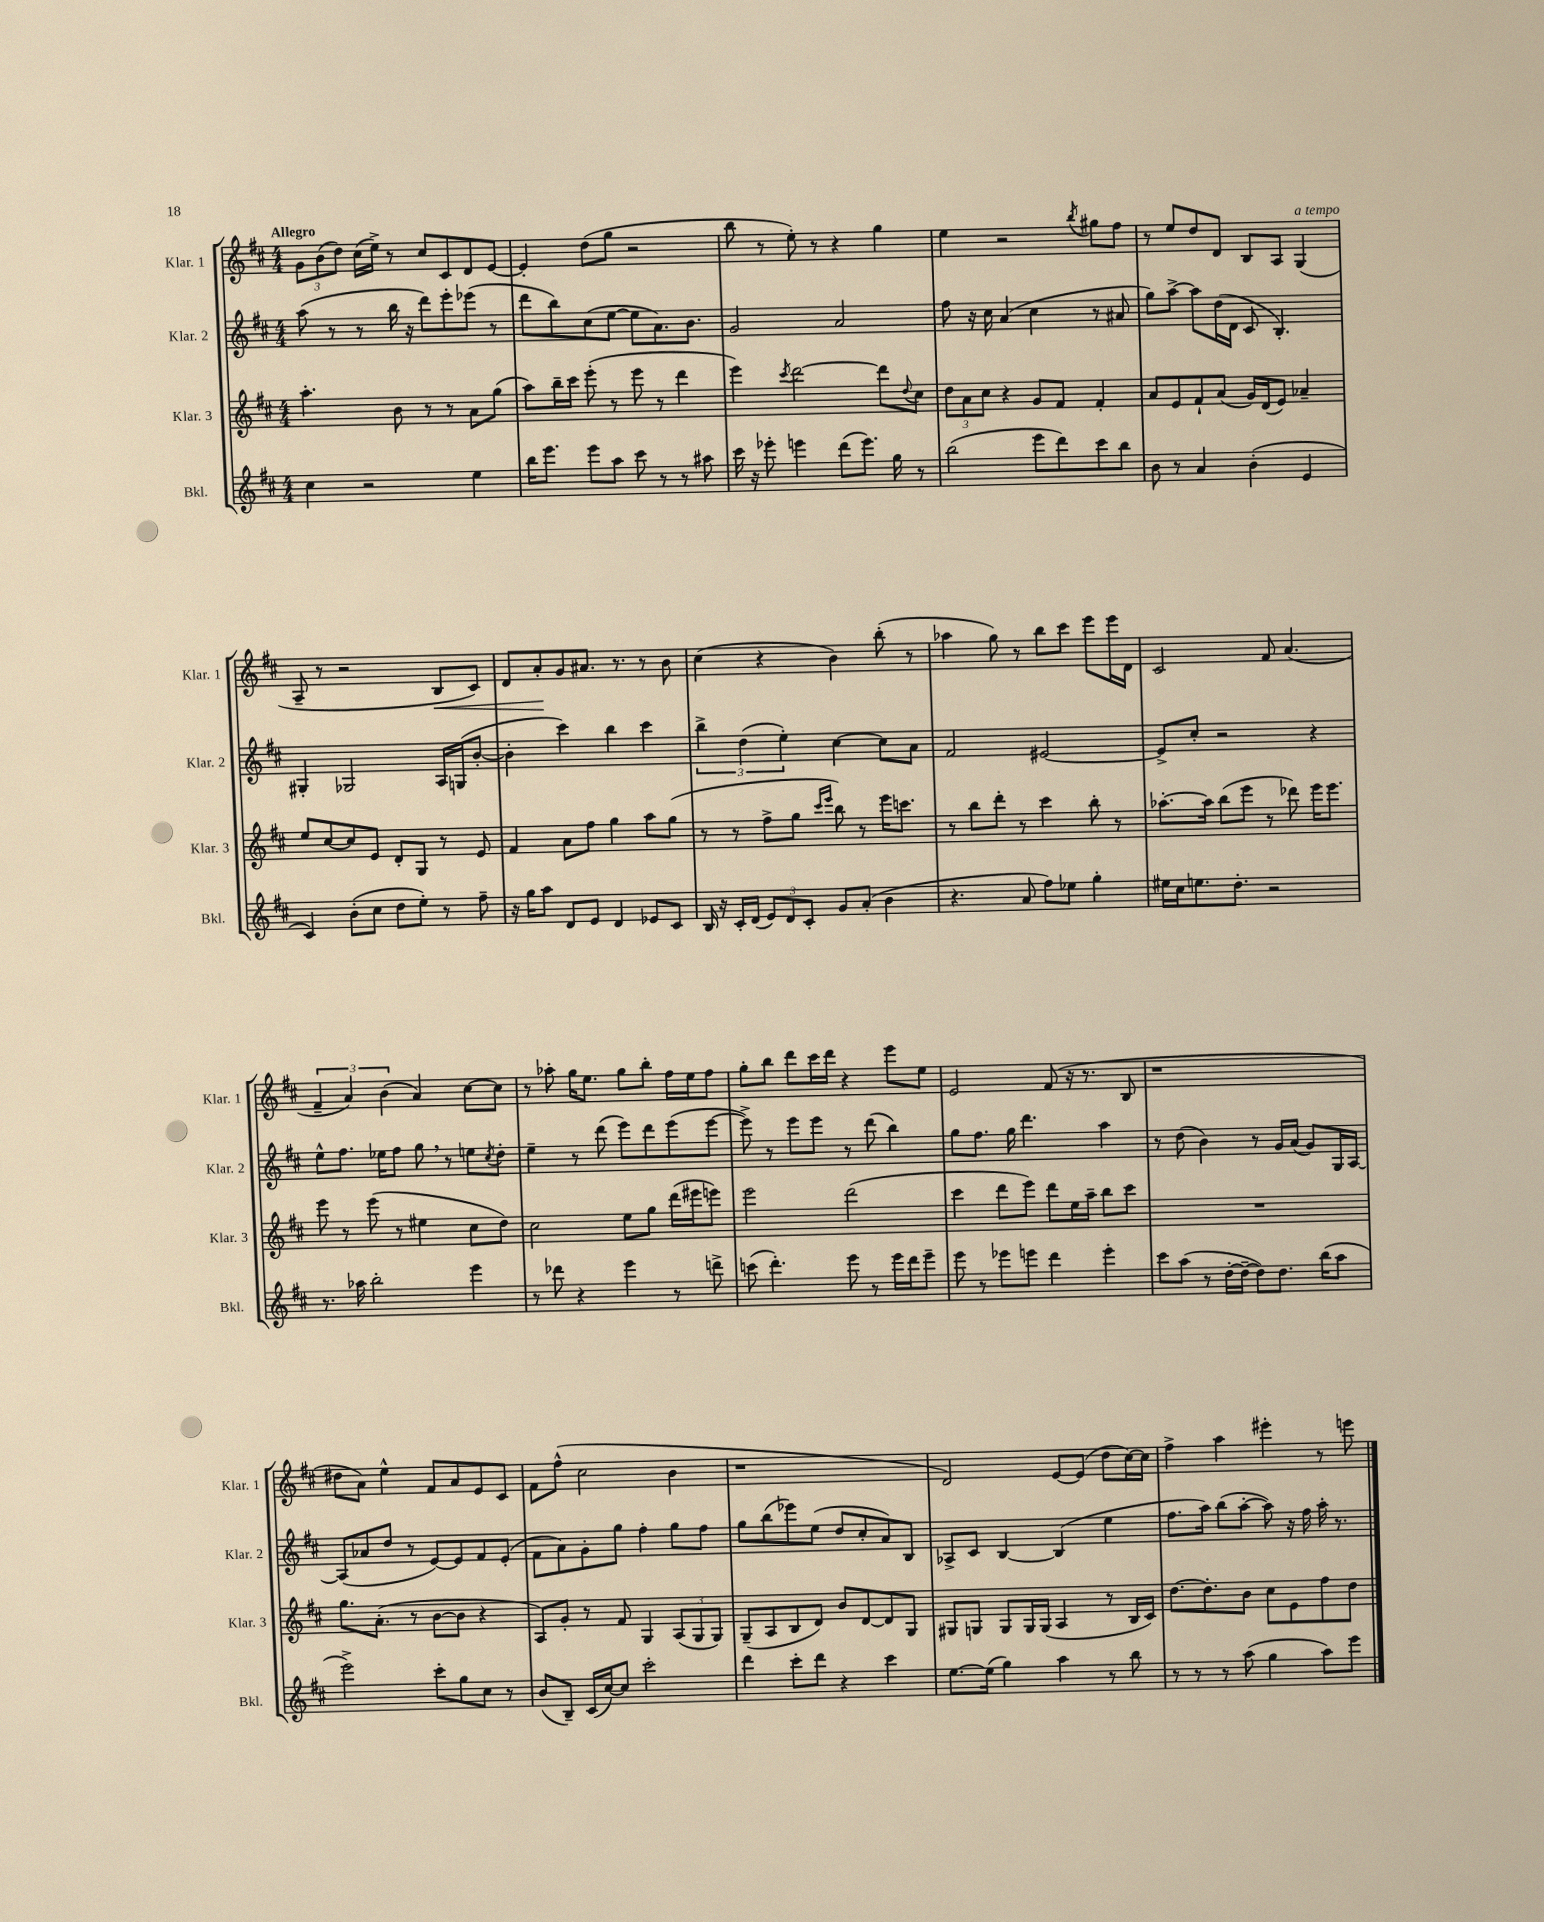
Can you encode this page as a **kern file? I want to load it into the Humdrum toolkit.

**kern	**kern	**kern	**kern
*staff4	*staff3	*staff2	*staff1
*clefG2	*clefG2	*clefG2	*clefG2
*k[f#c#]	*k[f#c#]	*k[f#c#]	*k[f#c#]
*M4/4	*M4/4	*M4/4	*M4/4
4cc#	4.aa'	(8aa	12g
.	.	.	(12b
.	.	8r	.
.	.	.	12dd)
2r	.	8r	(16cc#
.	.	.	16ee^)
.	8b	16bb	8r
.	.	16r	.
.	8r	8ddd)	8cc#
.	8r	8eee'	8c#
4ee	8a	(8eee-	8d
.	(8gg	8r	[8e
=	=	=	=
16bb	8aa)	8ddd	4e']
8.eee	.	.	.
.	16bb~	8bb)	.
.	16ccc#	.	.
8eee	(8eee'	(8cc#	(8dd
8aa	8r	[8ee	8gg
8ccc#	8eee	8ee]	2r
8r	8r	8.a)	.
8r	4ddd	.	.
.	.	8.b	.
8aa#	.	.	.
=	=	=	=
16ccc#	4eee)	2g	8bb
16r	.	.	.
8eee-'	.	.	8r
.	8qccc#	.	.
4eee	[2ddd	.	8ee')
.	.	.	8r
(8ddd	.	2a	4r
8.eee)	.	.	.
.	8ddd]	.	4gg
16gg	.	.	.
.	8qqdd	.	.
8r	8cc#	.	.
=	=	=	=
(2bb	12dd	8ff#	4ee
.	12a	.	.
.	.	16r	.
.	12cc#	.	.
.	.	16cc#	.
.	4r	(4a	2r
8eee	8g	4cc#	.
8ddd)	8f#	.	.
.	.	.	8qbb
8ccc#	4f#'	8r	8gg#
8bb	.	8a#	8ff#
=	=	=	=
8b	8a	8gg)	8r
8r	8e	[8aa^	8ee
4a	8f#`	8aa]	8dd
.	(8a	(16dd	8d
.	.	16d	.
(4b'	16g)	8c#	8B
.	(16d	.	.
.	8e)	4.B')	8A
4e	4a-~	.	(4G
=	=	=	=
4c#)	8ee	4G#'	8A~
.	[8cc#	.	8r
(8b'	8cc#]	2G-	2r
8cc#	8e	.	.
8dd	8d'	.	.
8ee')	8G	.	.
8r	8r	16A	8B
.	.	(16G	.
8ff#~	8e	[8b'	8c#)
=	=	=	=
16r	4f#	4b']	8d
16gg	.	.	.
8aa	.	.	8a'
8d	8a	4ccc#)	8g
8e	8ff#	.	8.a#
4d	4gg	4bb	.
.	.	.	8.r
8e-	8aa	4ccc#	8r
8c#	(8gg	.	8b
=	=	=	=
16B	8r	6bb^	(4cc#
16r	.	.	.
16c#'	8r	.	.
.	.	(6dd	.
(16d	.	.	.
12e)	8ff#^	.	4r
12d	.	6ee')	.
.	8gg	.	.
12c#'	.	.	.
.	16qqccc#	.	.
.	16qqeee	.	.
8g	8bb)	[4cc#	4b)
(8a'	8r	.	.
4b	16eee	8cc#]	(8bb'
.	8.ccc	.	.
.	.	8a	8r
=	=	=	=
4.r	8r	2f#	4aa-
.	8bb	.	.
.	8ddd'	.	8gg)
8a	8r	.	8r
8ff#)	4ccc#	[2e#	8bb
8ee-	.	.	8ccc#
4gg'	8bb'	.	8eee
.	8r	.	16eee
.	.	.	16d
=	=	=	=
16ee#	[8.aa-'	8e#^]	2c#
16cc#	.	.	.
8.ee	.	8cc#'	.
.	16aa-]	.	.
.	(8bb	2r	.
8.dd'	.	.	.
.	8eee	.	.
2r	8r	.	8f#
.	8ddd-)	.	(4.a
.	16eee	4r	.
.	8.eee	.	.
=	=	=	=
8.r	8eee	8ee^^	6f#~
.	8r	8.ff#	.
.	.	.	6a)
16aa-	.	.	.
2bb'	(8eee	.	.
.	.	16ee-	.
.	.	.	(6b
.	8r	8ff#	.
.	4ee#	8gg	4a)
.	.	8r	.
4eee	8cc#	8ee	[8cc#
.	.	8qcc#	.
.	8dd)	8dd'	8cc#]
=	=	=	=
8r	2cc#	4ee~	8r
8ddd-	.	.	8aa-'
4r	.	8r	16gg
.	.	.	8.ee
.	.	(8ddd	.
4eee	8ee	8eee)	8gg
.	8gg	8ddd	8bb'
8r	(16ddd	(8eee	16ff#
.	16eee#	.	16ee
8ddd^	8eee)	[8eee	8ff#
=	=	=	=
(8ccc	2eee	8eee^])	8gg'
4.ddd')	.	8r	8bb
.	.	8eee	8ddd
.	.	8eee	16ccc#
.	.	.	16ddd
8eee	(2ddd	8r	4r
8r	.	(8ddd	.
16eee	.	4bb)	8eee
16ddd	.	.	.
8eee~	.	.	8ee
=	=	=	=
8eee	4ccc#	8gg	2e
8r	.	8.ff#	.
8eee-	8ddd	.	.
.	.	16gg	.
8eee	8eee)	4.ddd	.
4ddd	8ddd	.	(8f#
.	16ee	.	16r
.	16aa~	.	8.r
4eee'	8bb	4aa	.
.	8ccc#	.	8B
=	=	=	=
8ccc#	1r	8r	1r
(8aa	.	(8dd	.
8r	.	4b)	.
[16dd'	.	.	.
16dd~_	.	.	.
8dd])	.	8r	.
8.dd	.	16g	.
.	.	(16a	.
.	.	8g)	.
(16bb	.	.	.
8aa	.	16G	.
.	.	[16A	.
=	=	=	=
2eee^)	8.gg	(8A]	8dd#
.	.	8a-	8a)
.	(8.a'	.	.
.	.	8dd	4ee^^
.	8r	8r	.
8ccc#'	[8b	[8e)	8f#
8gg	8b]	8e]	8a
8cc#	4r	8f#	8e
8r	.	(8e'	8c#
=	=	=	=
(8b	8A)	8f#	8f#
8B~)	8g'	8a)	(8ff#^^
(16c#	8r	8g'	2cc#
[16cc#)	.	.	.
8cc#]	8f#	8gg	.
2ccc#'	4G	4ff#'	.
.	(12A	8gg	4b
.	12G	.	.
.	.	8ff#	.
.	12G)	.	.
=	=	=	=
4ddd	(8G~	8gg	1r
.	8A	(8bb	.
8ccc#'	8B	8eee-)	.
8ddd	8d)	(8ee	.
4r	8b	8dd	.
.	[8d	8cc#'	.
4ccc#	8d]	8a)	.
.	8G	8B	.
=	=	=	=
[8.ee	8G#	8A-^	2d)
.	8G	8c#	.
(16ee]	.	.	.
4gg)	8G	[4B	.
.	16G	.	.
.	(16G	.	.
4aa	4A	(4B]	[8e
.	.	.	(8e]
8r	8r	4ee	8dd
8bb	16B	.	[16cc#)
.	16c#)	.	16cc#]
=	=	=	=
8r	[8.dd	8.ff#	4ff#^
8r	.	.	.
.	8.dd']	16aa)	.
8r	.	(8bb	4aa
(8aa	8b	[8aa'	.
4gg	8cc#	8aa])	4eee#'
.	8e	16r	.
.	.	16ff#	.
8aa)	8ff#	16aa'	8r
.	.	8.r	.
8eee	8dd	.	8eee
==	==	==	==
*-	*-	*-	*-
